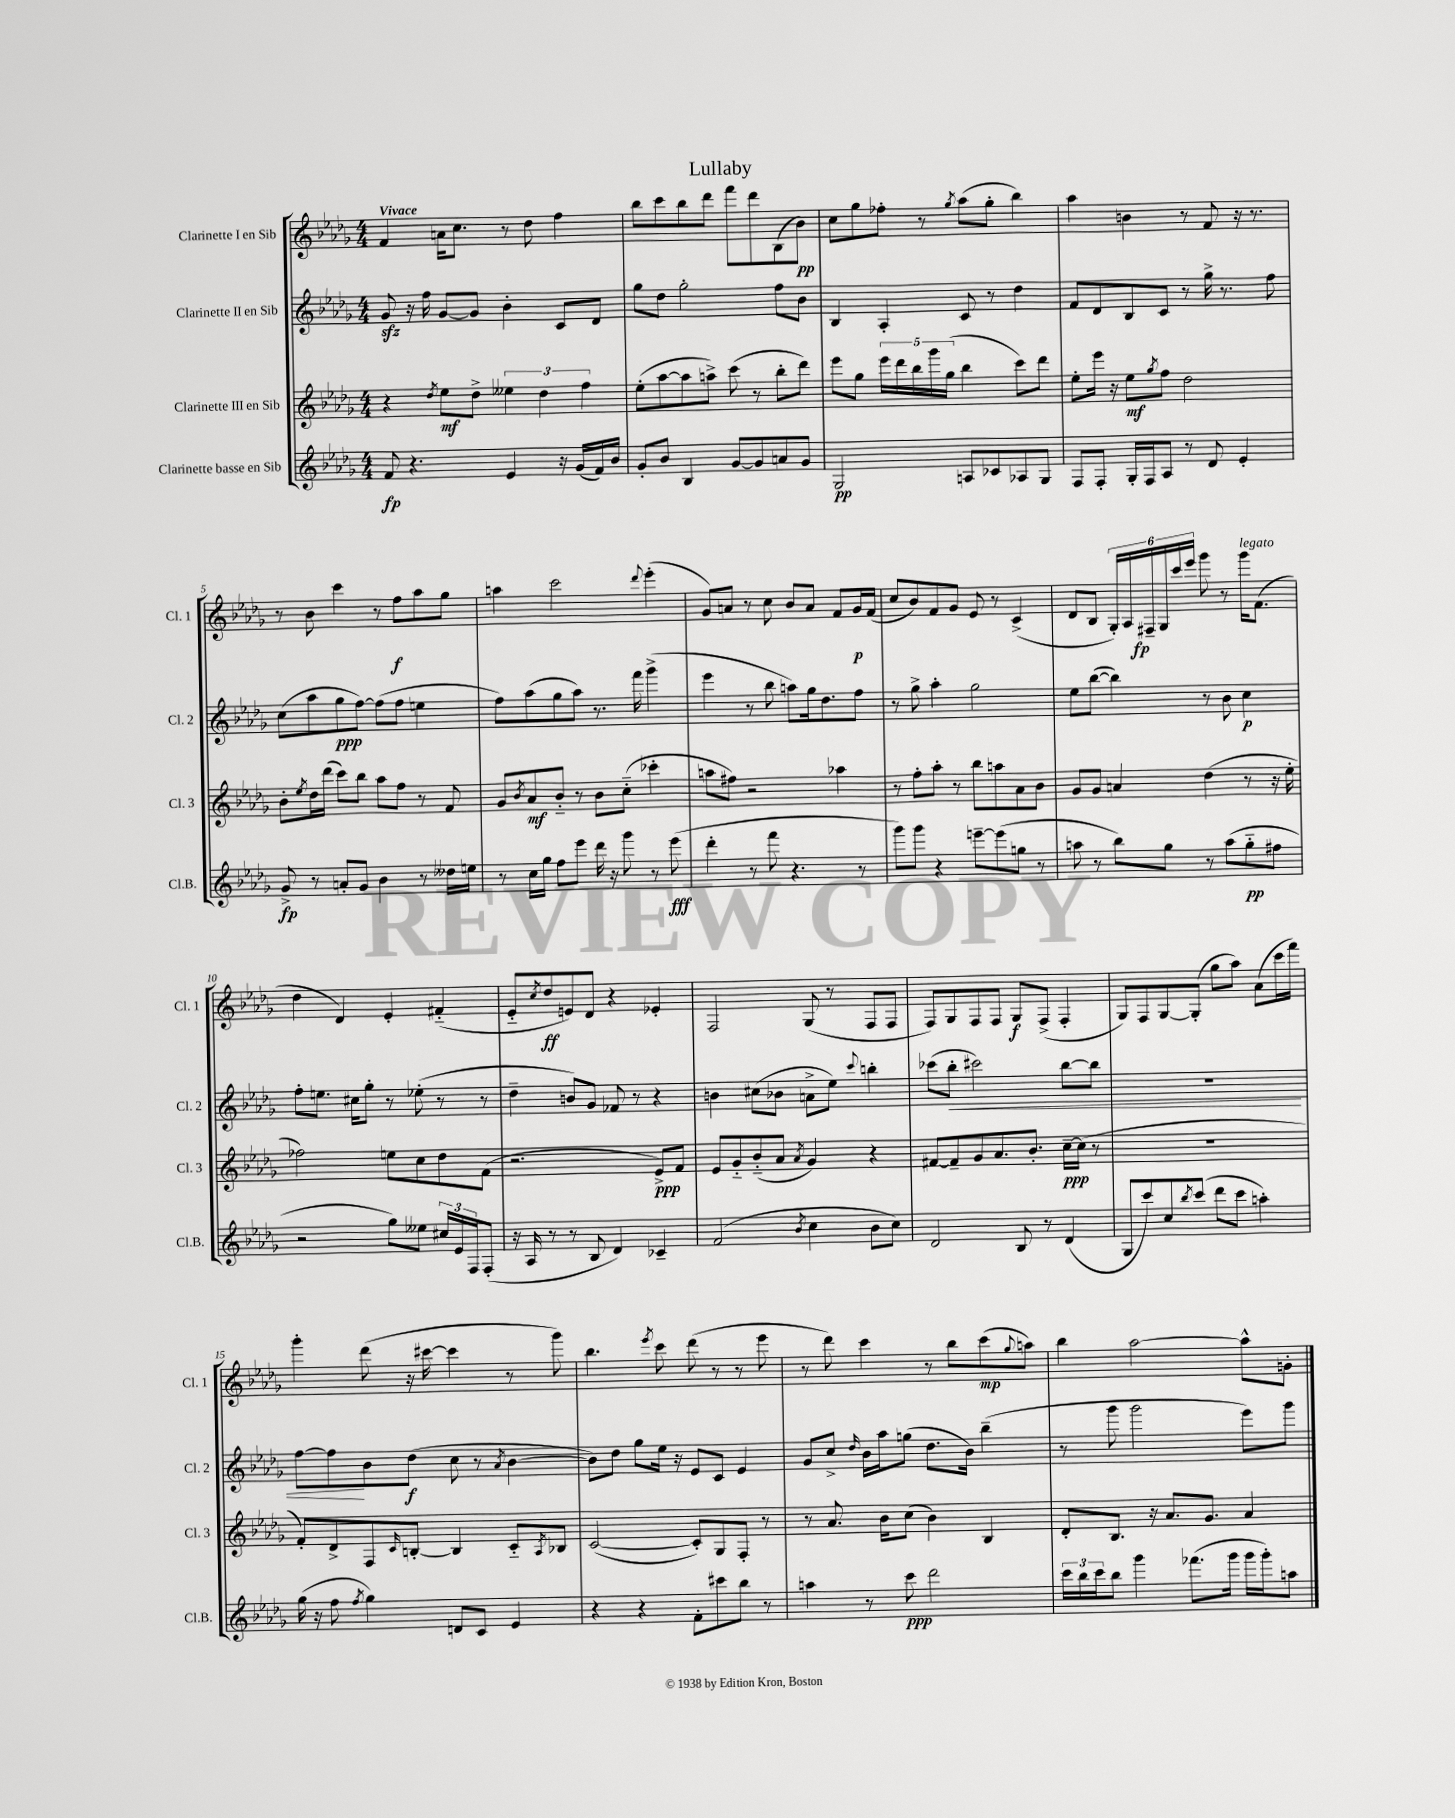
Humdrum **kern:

**kern	**kern	**kern	**kern
*staff4	*staff3	*staff2	*staff1
*clefG2	*clefG2	*clefG2	*clefG2
*k[b-e-a-d-g-]	*k[b-e-a-d-g-]	*k[b-e-a-d-g-]	*k[b-e-a-d-g-]
*M4/4	*M4/4	*M4/4	*M4/4
8f	4r	8g-	4f
4.r	.	16r	.
.	.	16ff	.
.	8qdd-	.	.
.	8ee-	[8g-	16a
.	.	.	8.cc
.	8dd-^	8g-]	.
4e-	6ee--	4b-'	8r
.	.	.	8dd-
.	6dd-	.	.
16r	.	8c	4ff
(16g-	.	.	.
.	6ff	.	.
16f)	.	8d-	.
16b-	.	.	.
=	=	=	=
8g-'	(8ee-'	8gg-	8bb-
8b-	[8aa-	8dd-	8ccc
4B-	8aa-]	2gg-'	8bb-
.	8aa^)	.	8ddd-
[8g-	(8ccc	.	8fff
8g-]	8r	.	8ddd-
8a	8bb-'	8ff	(8B-
8g-	8ddd-)	8b-	8b-)
=	=	=	=
2G-	8eee-	4B-	8cc
.	8gg-	.	8gg-
.	20eee-	4A-'	8ff-'
.	20ddd-	.	.
.	20bb-	.	.
.	.	.	8r
.	20ggg-	.	.
.	(20gg-	.	.
.	.	.	8qgg-
8A	4bb-	8c	(8aa-
8c-	.	8r	8gg-'
8A-	8ccc)	4dd-	4bb-)
8G-	8ddd-	.	.
=	=	=	=
8F	8ee-'	8f	4aa-
8F'	16eee-	8d-	.
.	16r	.	.
16G-'	8ee-	8B-	4b
16F	.	.	.
.	8qgg-	.	.
8A-	8ff	8c	.
8r	2dd-	8r	8r
8d-	.	16gg-^	8f
.	.	8.r	.
4e-'	.	.	16r
.	.	.	8.r
.	.	8ff	.
=	=	=	=
8g-^	8b-'	(8cc	8r
.	8qee-	.	.
8r	16dd-	8aa-	8b-
.	(16ddd-	.	.
8a'	8ccc)	8gg-	4ccc
8g-	8bb-	[8ff)	.
4b-	8aa-	(8ff]	8r
.	8ff	8ff	8ff
8r	8r	4ee	8aa-
16dd--	8f	.	8gg-
16ee	.	.	.
=	=	=	=
8r	8g-	8ff)	4aa
.	8qb-	.	.
16cc	8a-	(8aa-	.
16gg-	.	.	.
8ff	8b-'~	8gg-	2ccc
8eee-	8r	8aa-)	.
16ddd-	8b-	8.r	.
16r	.	.	.
8ggg-	(8cc'~	.	.
.	.	16fff	.
.	.	.	8qqddd-
8r	4ccc-'	(4ggg-^	(4eee-'
(8eee-	.	.	.
=	=	=	=
4ddd-'	8aa	4eee-	8g-)
.	8ff#)	.	8a
8r	2r	8r	8r
8fff	.	8bb-	8cc
4.r	.	8aa)	8b-
.	.	16gg-	8a
.	.	8.dd-	.
.	4aa-	.	8f
8r	.	8ff	16g-
.	.	.	(16f
=	=	=	=
8ggg-)	8r	8r	8cc
8ggg-	8ff'	8gg-^	8b-)
4r	8aa-'	4aa-'	8f
.	8r	.	8g-
[8eee~	8bb-	2gg-	8e-
(8eee]	8aa	.	8r
8gg	8a-	.	(4c^
8r	8b-	.	.
=	=	=	=
8aa	8g-	8ee-	8d-
8r	8g-	([8bb-	8B-
8bb-)	4a	4bb-])	24G-')
.	.	.	24A-
.	.	.	24F#~
8gg-	.	.	24G-
.	.	.	24ccc
.	.	.	24eee-
8r	(4dd-	8r	8ggg-
(8aa	.	8b-	8r
8gg-'~	8r	4cc	16ggg-
.	.	.	(8.f
8ff#	16r	.	.
.	16ee-'	.	.
=	=	=	=
2r	2ff-)	8ff'	4dd-
.	.	8.ee	.
.	.	.	4d-)
.	.	16cc#	.
.	.	8gg-'	.
8gg-)	8ee	8r	4e-'
8ee--	8cc	(8ee-'	.
24cc#	8dd-	8r	(4f#'~
24e-	.	.	.
24F	.	.	.
(8F'	(8f	8r	.
=	=	=	=
16r	2.r	4dd-~	8e-'~
16A-	.	.	.
.	.	.	8qcc
8r	.	.	8dd-
8r	.	8b)	8e)
8B-	.	8g-	8d-
4d-)	.	8f-	4r
.	.	8r	.
4c-~	8e-^)	4r	4e-'
.	8f	.	.
=	=	=	=
(2f	8e-	4b	2F
.	8g-'~	.	.
.	(8b-'~	(8cc#	.
.	8a-	8b-	.
8qb-	8qa-	.	.
4cc	4g-)	8a^	(8G-
.	.	8ee-)	8r
.	.	8qqccc	.
8b-	4r	4bb'	8F
8cc)	.	.	8F
=	=	=	=
2d-	[8f#	(8ccc-	8F)
.	8f#~]	8bb-'	8G-
.	8g-	2ccc#)	8F
.	8.a-	.	8F
8B-	.	.	8G-
.	8.b-'	.	.
8r	.	.	(8F^
(4d-	[16cc~	[8bb-	4F'
.	(16cc]	.	.
.	8r	8bb-]	.
=	=	=	=
8G-	1r	1r	8G-)
8ccc)	.	.	8F
8cc	.	.	[8G-
8qbb-	.	.	.
(8ccc	.	.	(8G-']
8ddd-	.	.	8gg-
8ccc	.	.	8aa-)
4aa')	.	.	(8a-
.	.	.	16ccc
.	.	.	16fff)
=	=	=	=
(16gg-	8f')	[8ff	4ggg-'
16r	.	.	.
8ff	8d-^	8ff]	.
8qff	.	.	.
4gg-)	8F	8b-	(8ddd-
.	16qqc	.	.
.	[8B'	(8dd-	16r
.	.	.	[16ccc#
8d	4B]	8cc	4ccc#]
8c	.	8r	.
.	.	8qa-	.
4e-	8c'~	[4b-	8r
.	8qA-	.	.
.	8B-	.	8ggg-)
=	=	=	=
4r	([2c	8b-])	4.bb-
.	.	8dd-	.
4r	.	8gg-	.
.	.	.	8qeee-
.	.	16ee-	8ccc
.	.	16r	.
8f'	8c'])	8e-	(8ddd-
8ccc#	8G-	8c	8r
8bb-	8F'	4e-	8r
8r	8r	.	8eee-
=	=	=	=
4aa	8r	8g-	8r
.	8.a-	8cc^	8ddd-)
.	.	16qqdd-	.
8r	.	16b-	4ccc
.	16b-	16aa-	.
8ccc	(8cc	(8gg	.
2ddd-	4b-)	8.dd-	8r
.	.	.	8bb-
.	.	16b-)	.
.	4B-	(4bb-~	(8ccc
.	.	.	8qqgg-
.	.	.	8aa)
=	=	=	=
24ccc	8d-'	8r	4bb-
24bb-	.	.	.
24ccc	.	.	.
8bb-	8.B-	8ggg-	.
4ggg-	.	2ggg-	[2aa-
.	16r	.	.
.	8.a-	.	.
(8.fff-	.	.	.
.	8.g-	.	.
16ggg-	.	.	.
16ggg-	4a-	8eee-)	8aa-^^]
16ggg-')	.	.	.
8aa	.	8ggg-	8g'
==	==	==	==
*-	*-	*-	*-
